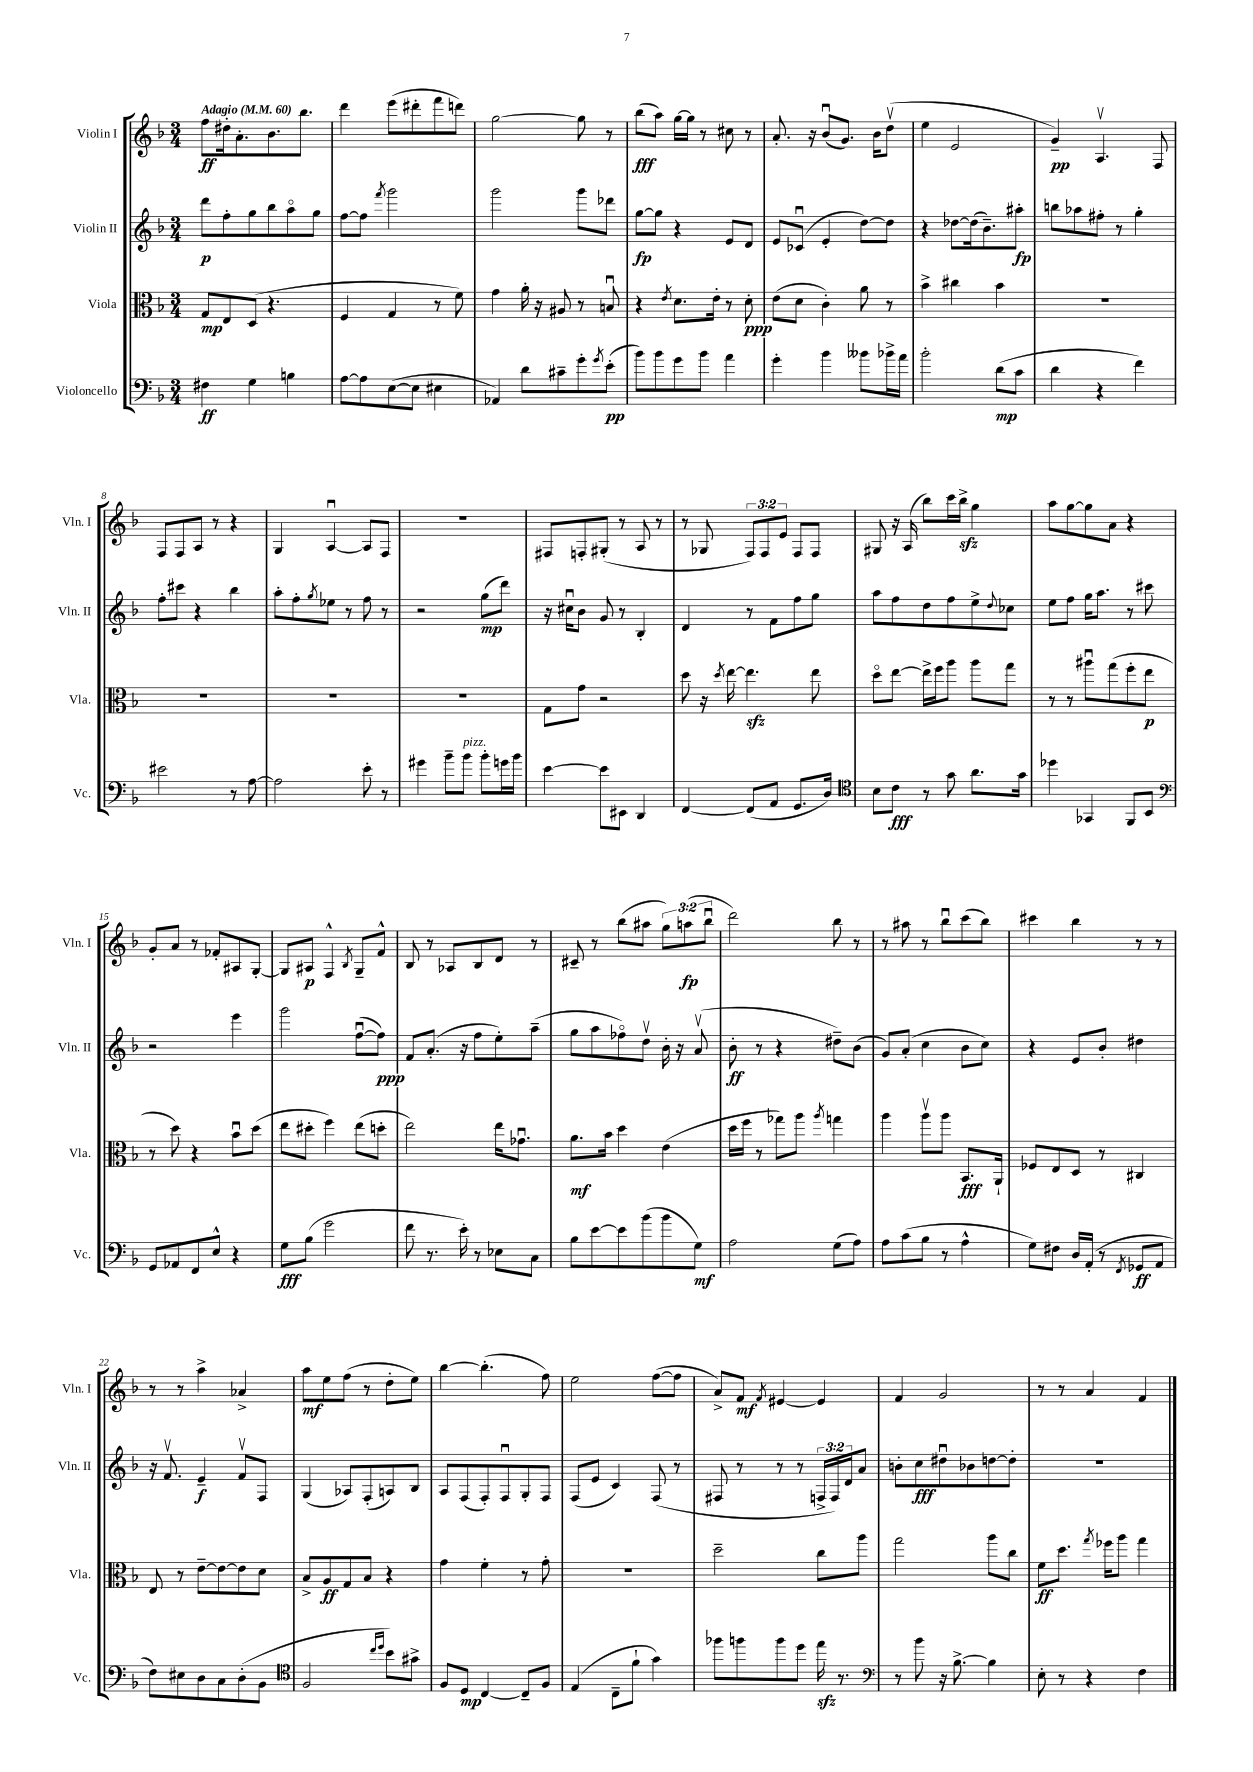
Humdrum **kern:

**kern	**dynam	**kern	**dynam	**kern	**dynam	**kern	**dynam
*part4	*part4	*part3	*part3	*part2	*part2	*part1	*part1
*staff4	*staff4	*staff3	*staff3	*staff2	*staff2	*staff1	*staff1
*I"Violoncello	*	*I"Viola	*	*I"Violin II	*	*I"Violin I	*
*I'Vc.	*	*I'Vla.	*	*I'Vln. II	*	*I'Vln. I	*
*clefF4	*	*clefC3	*	*clefG2	*	*clefG2	*
*k[b-]	*	*k[b-]	*	*k[b-]	*	*k[b-]	*
*M3/4	*	*M3/4	*	*M3/4	*	*M3/4	*
*MM60	*	*MM60	*	*MM60	*	*MM60	*
=1	=1	=1	=1	=1	=1	=1	=1
!	!	!	!	!	!	!LO:TX:a:B:t=Adagio	!
4F#X\	ff	8G/L	mp	8ddd\L	p	8ff\L	ff
.	.	8E/	.	8ff'\	.	16dd#X'\k	.
.	.	.	.	.	.	8.a'\	.
4G\	.	(8D/J	.	8gg\	.	.	.
.	.	4.r	.	8bb-\	.	8.b-\	.
4Bn\	.	.	.	8aa\	.	.	.
.	.	.	.	.	.	8.bb-\J	.
.	.	.	.	8gg\J	.	.	.
=2	=2	=2	=2	=2	=2	=2	=2
[8A\L	.	4F/	.	[8ff\L	.	4ddd\	.
8A\]	.	.	.	8ff\J]	.	.	.
.	.	.	.	8qfff/	.	.	.
([8E\	.	4G/	.	2ggg\	.	(8eee\L	.
8E\J]	.	.	.	.	.	8ddd#X'\	.
4E#X\	.	8r	.	.	.	8fff\	.
.	.	8f\)	.	.	.	8dddn\J)	.
=3	=3	=3	=3	=3	=3	=3	=3
4AA-X/)	.	4g\	.	2ggg\	.	[2gg\	.
8d\L	.	16a'\	.	.	.	.	.
.	.	16r	.	.	.	.	.
8c#X~\	.	8A#X/	.	.	.	.	.
8g'\	.	8r	.	8ggg\L	.	8gg\]	.
8qg/	.	.	.	.	.	.	.
(8e'\J	pp	8Bnu/	.	8ddd-X\J	.	8r	.
=4	=4	=4	=4	=4	=4	=4	=4
8b-\L)	.	4r	.	[8gg\L	fp	(8bb-\L	fff
8b-\	.	.	.	8gg\J]	.	8aa\J)	.
.	.	8qe/	.	.	.	.	.
8g\	.	8.d\L	.	4r	.	[16gg\LL	.
.	.	.	.	.	.	16gg\JJ]	.
8b-\J	.	.	.	.	.	8r	.
.	.	16e'\Jk	.	.	.	.	.
4a\	.	8r	.	8e/L	.	8cc#X\	.
.	.	8d'\	ppp	8d/J	.	8r	.
=5	=5	=5	=5	=5	=5	=5	=5
4g'\	.	(8e\L	.	8e/L	.	8.a'/	.
.	.	8d\J	.	(8c-Xu/J	.	.	.
.	.	.	.	.	.	16r	.
4b-\	.	4c'\)	.	4e'/	.	(8b-u/L	.
.	.	.	.	.	.	8.g/J)	.
8b--X\L	.	8a\	.	[8dd\L)	.	.	.
.	.	.	.	.	.	16b-\KL	.
16b-X^\L	.	8r	.	8dd\J]	.	(8ddv\J	.
16a\JJ	.	.	.	.	.	.	.
=6	=6	=6	=6	=6	=6	=6	=6
2b-'\	.	4b-^\	.	4r	.	4ee\	.
.	.	4cc#X\	.	[8dd-X\L	.	2e/	.
.	.	.	.	(16dd-\k]	.	.	.
.	.	.	.	8.b-~\)	.	.	.
(8d\L	mp	4b-\	.	.	.	.	.
8c\J	.	.	.	8aa#X'\J	fp	.	.
=7	=7	=7	=7	=7	=7	=7	=7
4d\	.	2.r	.	8bbn\L	.	4g~/)	pp
.	.	.	.	8aa-X\	.	.	.
4r	.	.	.	8ff#X'\J	.	4.Av/	.
.	.	.	.	8r	.	.	.
4f\)	.	.	.	4gg'\	.	.	.
.	.	.	.	.	.	8F/	.
!!LO:LB:g=z
=8	=8	=8	=8	=8	=8	=8	=8
2e#X\	.	2.r	.	8ff'\L	.	8F/L	.
.	.	.	.	8ccc#X\J	.	8F/	.
.	.	.	.	4r	.	8A/J	.
.	.	.	.	.	.	8r	.
8r	.	.	.	4bb-\	.	4r	.
[8A\	.	.	.	.	.	.	.
=9	=9	=9	=9	=9	=9	=9	=9
2A\]	.	2.r	.	8aa'\L	.	4G/	.
.	.	.	.	8ff'\	.	.	.
.	.	.	.	8qgg/	.	.	.
.	.	.	.	8ee-X\J	.	[4Au/	.
.	.	.	.	8r	.	.	.
8e'\	.	.	.	8ff\	.	8A/L]	.
8r	.	.	.	8r	.	8F/J	.
=10	=10	=10	=10	=10	=10	=10	=10
4g#X\	.	2.r	.	2r	.	2.r	.
8b-~\L	.	.	.	.	.	.	.
!LO:TX:a:i:t=pizz.	!	!	!	!	!	!	!
8b-\J	.	.	.	.	.	.	.
8b-'\L	.	.	.	(8gg\L	mp	.	.
16gn\L	.	.	.	8ddd\J)	.	.	.
16b-\JJ	.	.	.	.	.	.	.
=11	=11	=11	=11	=11	=11	=11	=11
[4e\	.	8G\L	.	16r	.	8F#X/L	.
.	.	.	.	16cc#Xu\KL	.	.	.
.	.	8g\J	.	8b-\J	.	8Fn'/	.
8e\L]	.	2r	.	8g/	.	(8G#X'/J	.
8EE#X\J	.	.	.	8r	.	8r	.
4DD/	.	.	.	4B-'/	.	8A/	.
.	.	.	.	.	.	8r	.
=12	=12	=12	=12	=12	=12	=12	=12
[4FF/	.	8dd\	.	4d/	.	8r	.
.	.	16r	.	.	.	8G-X/	.
.	.	8qdd/	.	.	.	.	.
.	.	[16ee\	.	.	.	.	.
(8FF/L]	.	4.eezz\]	.	8r	.	12F/L)	.
.	.	.	.	.	.	12F/	.
8AA/J	.	.	.	8f\L	.	.	.
.	.	.	.	.	.	12e/J	.
8.GG/L	.	.	.	8ff\	.	8F/L	.
.	.	8ee\	.	8gg\J	.	8F/J	.
16D/Jk)	.	.	.	.	.	.	.
=13	=13	=13	=13	=13	=13	=13	=13
*clefC4	*	*	*	*	*	*	*
8B-\L	.	8dd\L	.	8aa\L	.	8G#X/	.
8c\J	fff	[8ee\J	.	8ff\	.	16r	.
.	.	.	.	.	.	(16A/	.
8r	.	16ee^\LL]	.	8dd\	.	8bb-\L)	.
.	.	16ff\J	.	.	.	.	.
8g\	.	8aa\J	.	8ff\	.	16ccc\L	.
.	.	.	.	.	.	16bb-zz^\JJ	.
8.a\L	.	8aa\L	.	8ee^\	.	4gg\	.
.	.	.	.	8qqdd/	.	.	.
.	.	8gg\J	.	8cc-X\J	.	.	.
16g\Jk	.	.	.	.	.	.	.
=14	=14	=14	=14	=14	=14	=14	=14
4dd-X\	.	8r	.	8ee\L	.	8aa\L	.
.	.	8r	.	8ff\J	.	[8gg\	.
4GG-X/	.	8aa#Xu\L	.	16gg\KL	.	8gg\]	.
.	.	.	.	8.aa\J	.	.	.
.	.	(8gg\	.	.	.	8a\J	.
8FF/L	.	8ff'\	.	8r	.	4r	.
8BB-/J	.	8ee\J	p	8ccc#X\	.	.	.
!!LO:LB:g=z
=15	=15	=15	=15	=15	=15	=15	=15
*clefF4	*	*	*	*	*	*	*
8GG/L	.	8r	.	2r	.	8g'/L	.
8AA-X/	.	8dd\)	.	.	.	8a/J	.
8FF/	.	4r	.	.	.	8r	.
8E^^/J	.	.	.	.	.	8f-X'/L	.
4r	.	8b-u\L	.	4eee\	.	8A#X/	.
.	.	(8dd\J	.	.	.	[8G'/J	.
=16	=16	=16	=16	=16	=16	=16	=16
8G\L	fff	8ee\L	.	2ggg\	.	8G/L]	.
(8B-\J	.	8dd#X'\J	.	.	.	8A#X/J	p
2g\	.	4ff\)	.	.	.	4F^^/	.
.	.	.	.	.	.	8qB-/	.
.	.	(8ee\L	.	([8ffu\L	.	8G~/L	.
.	.	8ddn'\J	.	8ff\J])	ppp	8f^^/J	.
=17	=17	=17	=17	=17	=17	=17	=17
8f\	.	2ee\)	.	8f/L	.	8B-/	.
8.r	.	.	.	(8.a'/J	.	8r	.
.	.	.	.	.	.	8A-X/L	.
16e'\)	.	.	.	16r	.	.	.
8r	.	.	.	8ff\L	.	8B-/	.
8E-X\L	.	16ee\KL	.	8ee'\)	.	8d/J	.
.	.	8.g-Xu\J	.	.	.	.	.
8C\J	.	.	.	(8aa~\J	.	8r	.
=18	=18	=18	=18	=18	=18	=18	=18
8B-\L	.	8.a\L	mf	8gg\L	.	8c#X~/	.
[8e\	.	.	.	8aa\	.	8r	.
.	.	16b-\Jk	.	.	.	.	.
8e\]	.	4dd\	.	8ff-X\)	.	(8bb-\L	.
(8b-\	.	.	.	8ddv\J	.	8aa#X\J	.
8b-\	.	(4e\	.	16b-'\	.	12gg\L)	.
.	.	.	.	16r	.	.	.
.	.	.	.	.	.	(12aan\	fp
8G\J)	mf	.	.	(8av/	.	.	.
.	.	.	.	.	.	12bb-u\J	.
=19	=19	=19	=19	=19	=19	=19	=19
2A\	.	16dd\LL	.	8b-'\	ff	2ddd\)	.
.	.	16ff\JJ	.	.	.	.	.
.	.	8r	.	8r	.	.	.
.	.	8gg-X\L)	.	4r	.	.	.
.	.	8aa\J	.	.	.	.	.
.	.	8qaa/	.	.	.	.	.
(8G\L	.	4ggn\	.	8dd#X~\L)	.	8bb-\	.
8A\J)	.	.	.	(8b-\J	.	8r	.
=20	=20	=20	=20	=20	=20	=20	=20
8A\L	.	4aa\	.	8g/L)	.	8r	.
(8c\	.	.	.	(8a'/J	.	8aa#X\	.
8B-\J	.	8aav\L	.	4cc\	.	8r	.
8r	.	8aa\J	.	.	.	8bb-u\L	.
4A^^\	.	8.BB-/L	fff	8b-\L	.	(8ccc\	.
.	.	.	.	8cc\J)	.	8bb-\J)	.
.	.	16AA`/Jk	.	.	.	.	.
=21	=21	=21	=21	=21	=21	=21	=21
8G\L)	.	8F-X/L	.	4r	.	4ccc#X\	.
8F#X\J	.	8E/	.	.	.	.	.
16D/LL	.	8D/J	.	8e/L	.	4bb-\	.
(16AA'/JJ	.	.	.	.	.	.	.
8r	.	8r	.	8b-'/J	.	.	.
8qFF/	.	.	.	.	.	.	.
8GG-X/L	ff	4C#X/	.	4dd#X\	.	8r	.
8AA/J	.	.	.	.	.	8r	.
!!LO:LB:g=z
=22	=22	=22	=22	=22	=22	=22	=22
8F\L)	.	8E/	.	16r	.	8r	.
.	.	.	.	8.fv/	.	.	.
8E#X\	.	8r	.	.	.	8r	.
8D\	.	[8e~\L	.	4e~/	f	4aa^\	.
8C\	.	8e\_	.	.	.	.	.
(8D'\	.	8e\]	.	8fv/L	.	4a-X^/	.
8BB-\J	.	8d\J	.	8F/J	.	.	.
=23	=23	=23	=23	=23	=23	=23	=23
*clefC4	*	*	*	*	*	*	*
2F/	.	8B-^/L	.	(4G/	.	8aa\L	mf
.	.	8A/	ff	.	.	8ee\	.
.	.	8G/	.	8A-X/L)	.	(8ff\J	.
.	.	8B-/J	.	(8F'/	.	8r	.
16qqcc/LL	.	.	.	.	.	.	.
16qqdd/JJ	.	.	.	.	.	.	.
8b-\L)	.	4r	.	8An/)	.	8dd'\L	.
8g#X^\J	.	.	.	8B-/J	.	8ee\J)	.
=24	=24	=24	=24	=24	=24	=24	=24
8F/L	.	4g\	.	8A/L	.	[4bb-\	.
8D/J	mp	.	.	(8F/	.	.	.
[4C/	.	4f'\	.	8F'/)	.	(4.bb-'\]	.
.	.	.	.	8Fu/	.	.	.
8C~/L]	.	8r	.	8G'/	.	.	.
8F/J	.	8g'\	.	8F/J	.	8ff\)	.
=25	=25	=25	=25	=25	=25	=25	=25
(4E/	.	2.r	.	(8F/L	.	2ee\	.
.	.	.	.	8e/J	.	.	.
8C~\L	.	.	.	4c/)	.	.	.
8f`\J	.	.	.	.	.	.	.
4g\)	.	.	.	(8F/	.	([8ff\L	.
.	.	.	.	8r	.	8ff\J]	.
=26	=26	=26	=26	=26	=26	=26	=26
8ff-X\L	.	2dd~\	.	8F#X/	.	8a^/L)	.
8ffn\	.	.	.	8r	.	8f/J	mf
.	.	.	.	.	.	8qf/	.
8ff\	.	.	.	8r	.	[4e#X/	.
8dd\J	.	.	.	8r	.	.	.
16eezz\	.	8cc\L	.	24Fn^/LL	.	4e#/]	.
.	.	.	.	24F/)	.	.	.
8.r	.	.	.	.	.	.	.
.	.	.	.	24d/J	.	.	.
.	.	8aa\J	.	8a/J	.	.	.
=27	=27	=27	=27	=27	=27	=27	=27
*clefF4	*	*	*	*	*	*	*
8r	.	2gg\	.	8bn'\L	.	4f/	.
8b-\	.	.	.	8cc\	fff	.	.
16r	.	.	.	8dd#Xu\	.	2g/	.
[8.B-^\	.	.	.	.	.	.	.
.	.	.	.	8b-X\	.	.	.
4B-\]	.	8aa\L	.	[8ddn\	.	.	.
.	.	8cc\J	.	8dd'\J]	.	.	.
=28	=28	=28	=28	=28	=28	=28	=28
8E'\	.	8f\L	ff	2.r	.	8r	.
8r	.	8.dd\J	.	.	.	8r	.
4r	.	.	.	.	.	4a/	.
.	.	8qgg/	.	.	.	.	.
.	.	16ff-X\KL	.	.	.	.	.
.	.	8aa\J	.	.	.	.	.
4F\	.	4gg\	.	.	.	4f/	.
==	==	==	==	==	==	==	==
*-	*-	*-	*-	*-	*-	*-	*-
